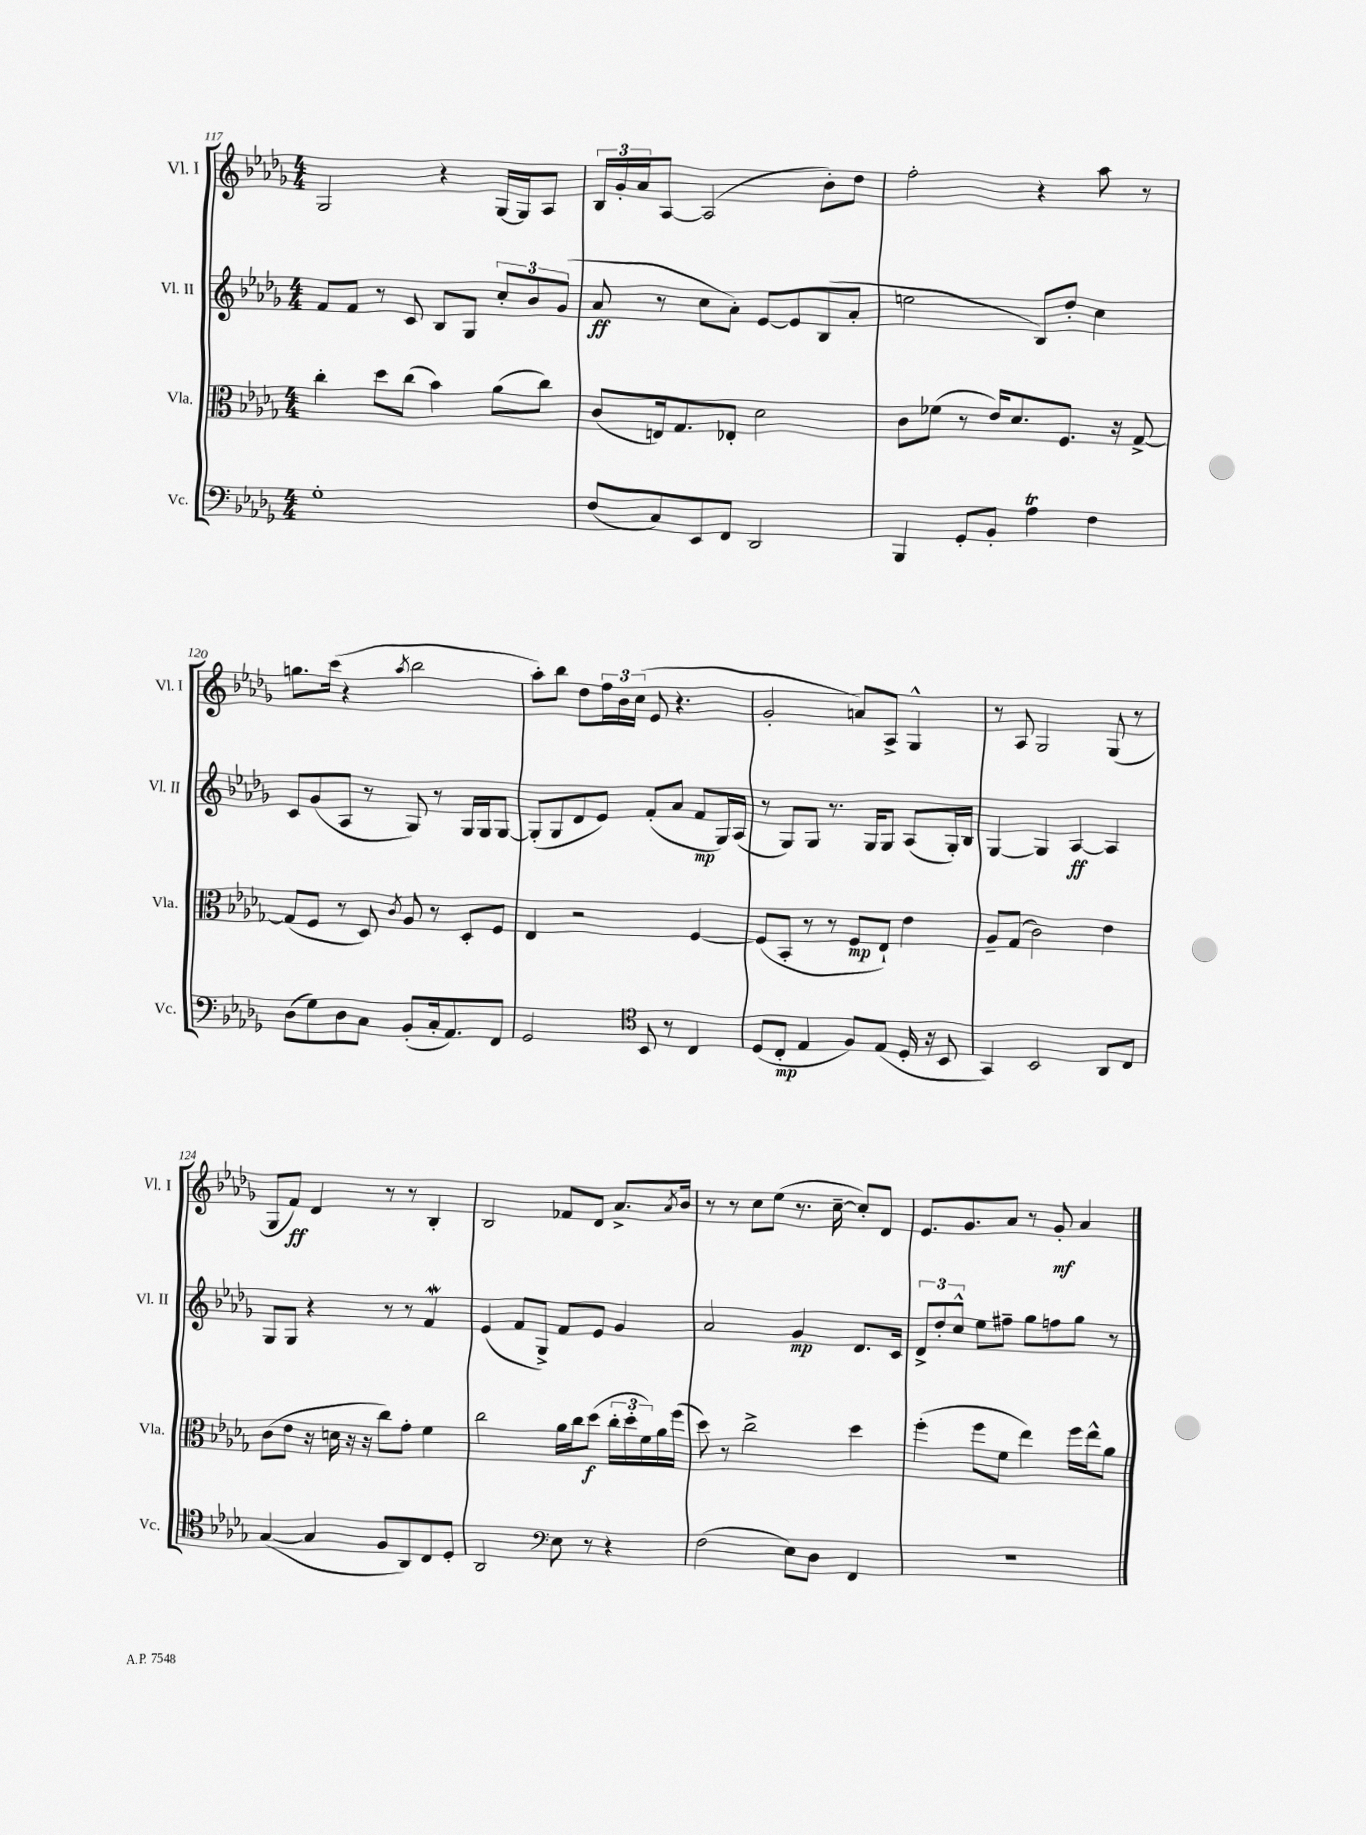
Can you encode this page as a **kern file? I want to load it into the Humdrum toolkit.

**kern	**kern	**kern	**kern
*staff4	*staff3	*staff2	*staff1
*clefF4	*clefC3	*clefG2	*clefG2
*k[b-e-a-d-g-]	*k[b-e-a-d-g-]	*k[b-e-a-d-g-]	*k[b-e-a-d-g-]
*M4/4	*M4/4	*M4/4	*M4/4
1G-'	4cc'	8f	2G-
.	.	8f	.
.	8dd-	8r	.
.	(8cc	8c	.
.	4b-)	8B-	4r
.	.	8G-	.
.	(8a-	12cc'	[16G-
.	.	.	16G-]
.	.	12b-	.
.	8cc)	.	8A-
.	.	(12g-	.
=	=	=	=
(8F	(8c	8a-	24B-
.	.	.	24g-'
.	.	.	24a-
8C)	16E)	8r	[8A-
.	8.G-	.	.
8EE-	.	8cc	(2A-]
8FF	8E-'	8a-')	.
2DD-	2d-	[8e-	.
.	.	8e-]	.
.	.	(8B-	8b-')
.	.	8a-'	8dd-
=	=	=	=
4BBB-	8c	2ee	2ff'
.	(8f-	.	.
8GG-'	8r	.	.
8BB-'	16e-)	.	.
.	8.d-	.	.
4A-	.	8B-)	4r
.	8.F	8dd-'	.
4F	.	4cc	8aa-
.	16r	.	.
.	[8G-^	.	8r
=	=	=	=
(8D-	(8G-]	8c	8.gg
8G-)	8F	(8g-	.
.	.	.	(16ccc
8D-	8r	8A-	4r
8C	8D-)	8r	.
.	8qc	.	8qaa-
(8BB-'	8A-	8G-)	2bb-
16C'	8r	8r	.
8.AA-)	.	.	.
.	8D-'	16G-	.
.	.	16G-	.
8FF	8F	[8G-	.
=	=	=	=
2GG-	4E-	(8G-']	8aa-')
.	.	8G-	8bb-
.	2r	8d-	8dd-
.	.	8e-)	24ff
.	.	.	24b-
.	.	.	(24cc
*clefC4	*	*	*
8BB-	.	(8f'	8e-
8r	.	8a-	4.r
4C	[4F	8f	.
.	.	16G-)	.
.	.	(16A-	.
=	=	=	=
(8D-	(8F]	8r	2g-'
8C'	8BB-'	8G-)	.
4E-	8r	8G-	.
.	8r	8.r	.
8F)	8F	.	8a)
.	.	16G-	.
(8E-	8E-`)	8G-	8A-^
16D-'	4e-	(8A-	4G-^^
16r	.	.	.
8BB-	.	16G-')	.
.	.	16B-	.
=	=	=	=
4GG-)	8A-~	[4G-	8r
.	(8G-	.	8A-
2BB-	2c)	4G-]	2G-
.	.	[4A-	.
8AA-	4e-	4A-]	(8G-
8C	.	.	8r
=	=	=	=
([4G-	(8c	8G-	8G-
.	8e-	8G-	8f)
4G-]	16r	4r	4d-
.	16d	.	.
.	16r	.	.
.	16r	.	.
8F	8cc)	8r	8r
8AA-)	8g-'	8r	8r
8C	4f	4f	4B-'
8D-'	.	.	.
=	=	=	=
2AA-	2cc	(4e-	2B-
.	.	8f	.
.	.	8G-^)	.
*clefF4	*	*	*
8E-	16a-	8f	8f-
.	16cc	.	.
8r	(8dd-	8e-	8d-
4r	24cc'	4g-	8.a-^
.	24dd-'	.	.
.	24f)	.	.
.	16a-	.	.
.	.	.	8qa-
.	(16ff	.	16b-
=	=	=	=
(2F	8dd-)	2a-	8r
.	8r	.	8r
.	2cc^	.	8cc
.	.	.	(8ee-
8E-)	.	4g-	8.r
8D-	.	.	.
.	.	.	[16cc~
4FF	4dd-	8.d-	8cc'])
.	.	.	8d-
.	.	16c	.
=	=	=	=
1r	(4ff'	12d-^	8.e-
.	.	12dd-'	.
.	.	12cc^^	.
.	.	.	8.g-
.	8ff	8ee-	.
.	8f	8ff#~	8a-
.	4ee-)	8gg-	8r
.	.	8ff	8g-'
.	16ff	8gg-	4a-
.	16ee-^^	.	.
.	8a-	8r	.
==	==	==	==
*-	*-	*-	*-
